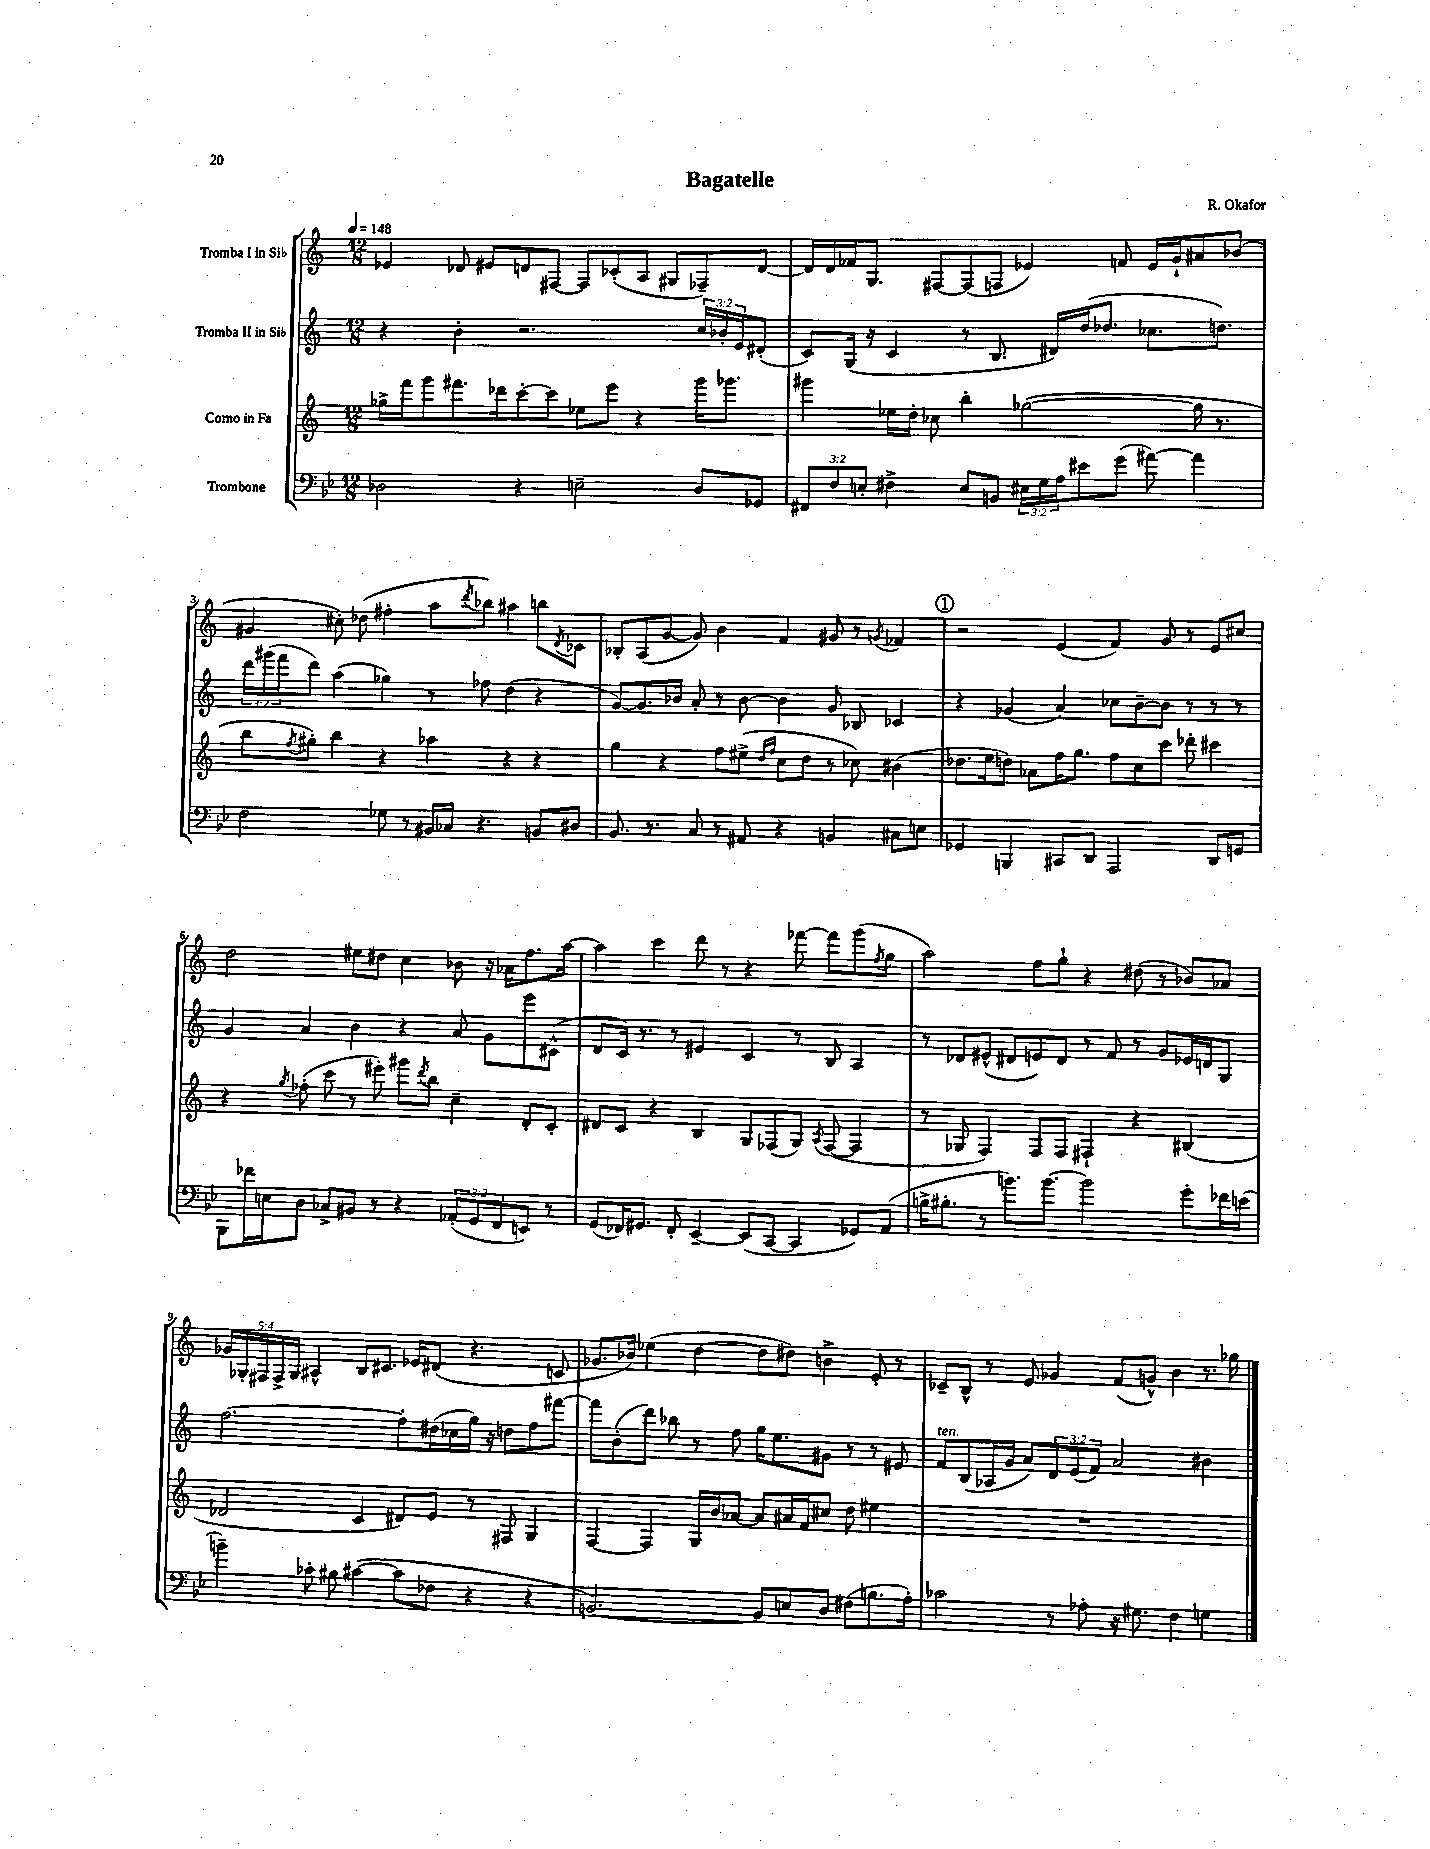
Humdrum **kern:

**kern	**kern	**kern	**kern
*part4	*part3	*part2	*part1
*staff4	*staff3	*staff2	*staff1
*I"Trombone	*I"Corno in Fa	*I"Tromba II in Si♭	*I"Tromba I in Si♭
*clefF4	*clefG2	*clefG2	*clefG2
*k[b-e-]	*k[]	*k[]	*k[]
*M12/8	*M12/8	*M12/8	*M12/8
*MM148	*MM148	*MM148	*MM148
=1	=1	=1	=1
2D-X\	16gg-X^\LL	4r	4e-X/
.	16fff\J	.	.
.	8ggg\	.	.
.	8.fff#X\	4b'\	8d-X/
.	.	.	8e#X/L
.	16ddd-X\k	.	.
4r	[8ccc'\	2.r	8dn/
.	8ccc\J]	.	[8F#X/J
2En~\	8ee-X\L	.	8F#/L]
.	8eee\J	.	(8c-X'/
.	4r	.	8A/J
.	.	.	8G#X/L
8D-/L	16ggg\KL	24cc/LL	8F-X~/)
.	.	24b-X'/	.
.	8.ggg-X\J	.	.
.	.	24e/J	.
8GG-X/J	.	(8d#X'/J	[8d/J
=2	=2	=2	=2
12FF#X/L	4ggg#X\	8c/L)	16d/LL]
.	.	.	16d/
12F/	.	.	.
.	.	(16G/Jk	16f-X/J
12En'/J	.	.	.
.	.	16r	8.G/J
4F#X^\	16ee-X\LL	4c/	.
.	16dd'\JJ	.	.
.	8cc-X\	.	[8F#X/L
8E/L	4bb'\	8r	(8F#/]
8BBn/J	.	8.B/	8Fn/J
24E#X\LL	([2gg-X\	.	4e-X/)
24G\	.	.	.
.	.	16d#X/LL)	.
24A\J	.	.	.
8e#X\	.	(16dd/J	.
.	.	8.dd-X/J	.
(8g\J	.	.	8fn/
[8a#X\)	.	8.cc-X\L	16e-/LL
.	.	.	16g`/J
4a#\]	16gg-\]	.	8a#X/
.	8.r	8.ddn\J)	.
.	.	.	(8b-X/J
!!LO:LB:g=z
=3	=3	=3	=3
2F\	8bb\L	24ddd\LL	4g#X/
.	.	(24ggg#X\	.
.	.	24fff\J	.
.	8qff/	.	.
.	8gg#X'\J)	8ddd\J)	.
.	4bb\	(4aa\	8cc#X'\)
.	.	.	(8dd-X\
8G-X\	4r	4gg-X\)	4ff#X'\
8r	.	.	.
16BB#X/LL	4aa-X\	8r	8aa\L
16C-X/JJ	.	.	.
.	.	.	8qddd/
4.r	.	8ff-X\	8bb-X\J)
.	4r	(4dd\	4aa#X\
8BBn/L	4r	4r	8bbn\L
.	.	.	8qd/
8D#X/J	.	.	8c-X\J
=4	=4	=4	=4
8.BB-/	4gg\	[8g/L)	8B-X'/L
.	.	8.g/]	(8A/
8.r	.	.	.
.	4r	.	[8g/J
.	.	16b-X/Jk	.
8C/	.	8a'/	8g/])
8r	8ff\L	8r	4b\
8AA#X/	(8ee#X^\J	[8b-\	.
.	16qqdd/LL	.	.
.	16qqff/JJ	.	.
4r	8cc\L	4b-\]	4f/
.	8dd\J	.	.
4BBn/	8r	8g/	8g#X/
.	8cc-X\)	8B-X/	8r
.	.	.	8qgn/
8C#X\L	(4b#X\	4c-X/	4f-X/
8En\J	.	.	.
!!LO:REH:place=s1:t=1
=5	=5	=5	=5
4GG-X/	8.dd-X\L	4r	2r
.	16ee\k	.	.
4BBBn/	8ddn\J)	(4g-X/	.
.	8a-X\L	.	.
8CC#X/L	16ff\K	4a/)	(4e/
.	8.gg\J	.	.
8DD/J	.	.	.
2AAA/	8ff\L	8cc-X\L	4f/)
.	8cc\	[8b~\	.
.	8ccc\J	8b\J]	8g/
.	8ddd-X'\	8r	8r
8DD/L	4ccc#X\	8r	8e/L
8GGn/J	.	8r	8cc#X/J
!!LO:LB:g=z
=6	=6	=6	=6
8BBB-\L	4r	4g/	2dd\
16f-X\L	.	.	.
16En\J	.	.	.
.	8qgg/	.	.
8D\J	(8ff-X'\	4a/	.
8C-X^/L	8ccc\	.	.
8BB#X/J	8r	4b\	8ee#X\L
8r	8eee#X'\)	.	8dd#X\J
4r	8ggg#X\L	4r	4cc\
.	8qddd/	.	.
.	8bb\J	.	.
(12AA-X'/L	4cc~\	8a/	8b-X\
12GG/	.	.	.
.	.	8g\L	16r
12FF/	.	.	.
.	.	.	16a-X\KL
8EEn/J)	8d'/L	8eee\	8.ff\
8r	8c'/J	(8c#X^^\J	.
.	.	.	[16aa\Jk
=7	=7	=7	=7
(8GG/L	8d#X/L	8d/L	4aa\]
16FF-X/K)	8c/J	16c/Jk)	.
8.GG#X/J	.	8.r	.
.	4r	.	4ccc\
8FF-'/	.	8r	.
[4EE-~/	4B/	4e#X/	8ddd\
.	.	.	8r
(8EE-/L]	8G/L	4c/	4r
[8CC/J	(8F-X/	.	.
4CC/]	8G/J)	8r	[8fff-X\
.	8qA/	.	.
.	([8F-/	8B/	8fff-\L]
8GG-X/L)	4F-/]	4A/	(8ggg\
.	.	.	8qff/
(8AA/J	.	.	8gg\J
=8	=8	=8	=8
16Bn^\KL	8r	8r	2aa\)
8.B#X'\J	.	.	.
.	8G-X/	8d-X/L	.
8r	4F/)	(8e#X^^/J	.
8.bn\L)	.	8d#X/L	.
.	8F/L	8en/)	8ff\L
[8.b\J	.	.	.
.	8F/J	8d#/J	8gg`\J
2b\]	4F#X`/	8r	4r
.	.	8f/	.
.	4r	8r	(8dd#X\
.	.	8g/L	8r
8g'\L	(4B#X/	16e-X/L	8b-X/L)
.	.	16dn/J	.
16f-X\L	.	8G/J	8a-X/J
(16en\JJ	.	.	.
!!LO:LB:g=z
=9	=9	=9	=9
4bn~\)	2d-X/	[2.ff\	20g-X/LL
.	.	.	20G-X'/
.	.	.	20F#X/
.	.	.	20F#^/
.	.	.	20G-/JJ
8c-X'\	.	.	4A#X^^/
8B#X\	.	.	.
([4c#X\	4c/	.	8B/L
.	.	.	8.c#X/J
8c#\L]	8d#X/L)	8ff'\L]	.
.	.	.	16e-X/KL
8F-X\J	8e/J	(16dd#X\L	(8d#X/J
.	.	16cc-X\	.
4r	8r	16gg\JJ)	4.r
.	.	16r	.
.	8F#X/	8ddn\L	.
4r	4G/	8ff\	.
.	.	[8fff#X\J	8cn/
=10	=10	=10	=10
[2.BBn/)	[4F/	8fff#\L]	8.g-X/L
.	.	(8b'\	.
.	.	.	16b-X/Jk)
.	4F/]	8ddd\J)	(4ee-X\
.	.	8bb-X\	.
.	16G/LL	8r	[4dd\
.	16b/J	.	.
.	[8a-X/J	8ff\	.
8BB/L]	8a-/L]	16gg\KL	8dd\L]
.	.	8.ee\	.
8En/	16a#X/L	.	8dd#X\J)
.	16f/J	.	.
8D/J	8cc#X/J	8g#X\J	4bn^\
(8F#X\L	8dd\	8r	.
8.Bn\	4ee#X\	8r	8e'/
.	.	8e#X/	8r
16A'\Jk)	.	.	.
=11	=11	=11	=11
!	!	!LO:TX:a:i:t=ten.	!
2c-X\	1.r	8f/L	8c-X~/L
.	.	(8B/	8B^^/J
.	.	16A-X/L	8r
.	.	16g/JJ	.
.	.	8a/L)	8e/
8r	.	12d/	4g-X/
.	.	(12e/	.
8A-X'\	.	.	.
.	.	12f/J)	.
16r	.	2a/	(8f/L
8.G#X\	.	.	.
.	.	.	8gn^^/J)
4F\	.	.	4b\
4Gn\	.	4b#X\	8.r
.	.	.	16gg-X\
==	==	==	==
*-	*-	*-	*-
